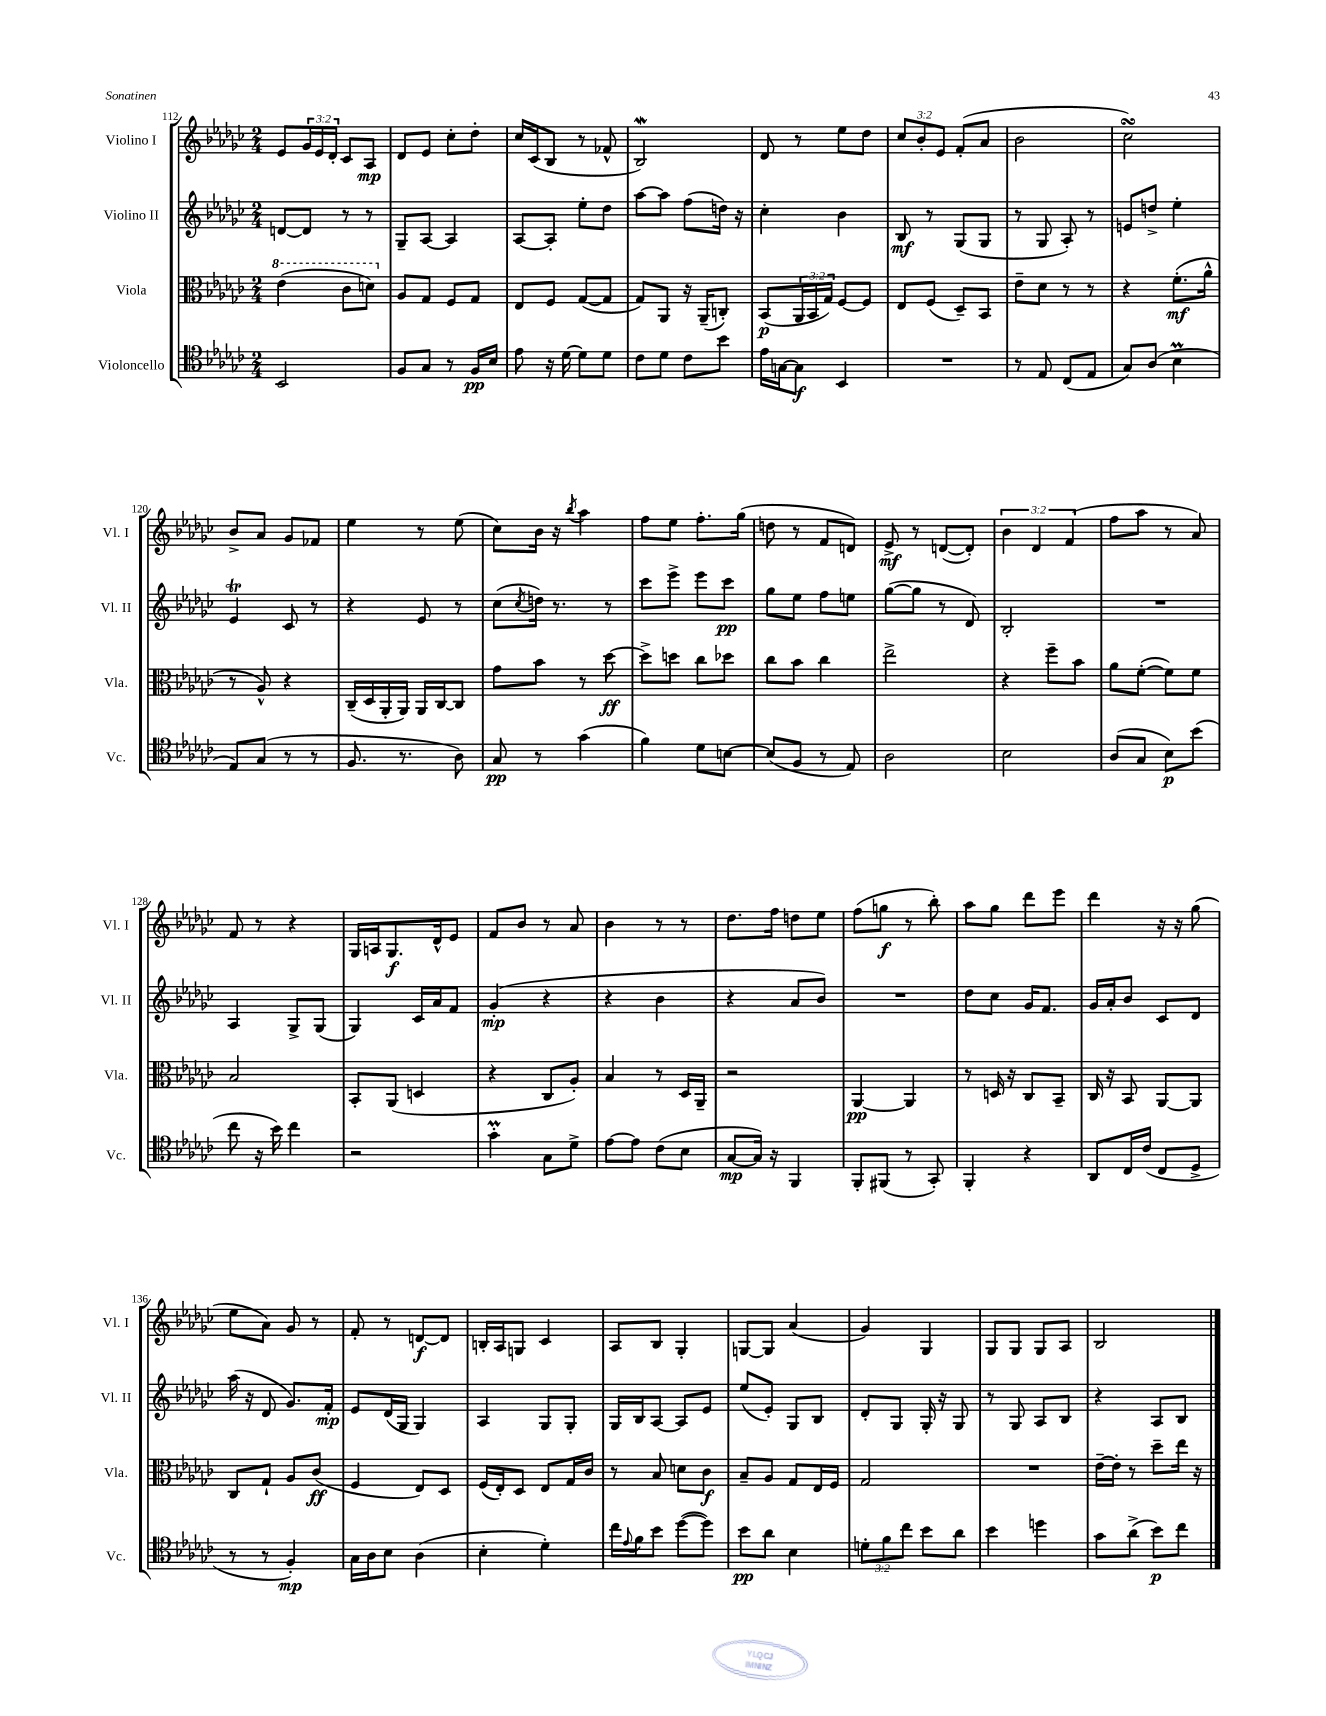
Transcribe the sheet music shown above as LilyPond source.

<<
\new StaffGroup <<
\new Staff = "s0" \with { instrumentName = "Violino I" shortInstrumentName = "Vl. I" } {
    \clef treble \key ges \major \numericTimeSignature \time 2/4 \override Staff.TupletNumber.text = #tuplet-number::calc-fraction-text
    ees'8 \tuplet 3/2 { ges'16 ees'16 des'16-. } ces'8 aes8\mp |
    des'8 ees'8 ces''8-. des''8-. |
    ces''16 ces'16( bes8 r8 fes'8-^ |
    bes2\mordent) |
    des'8 r8 ees''8 des''8 |
    \tuplet 3/2 { ces''8 bes'8-. ees'8 } f'8-.( aes'8 |
    bes'2 |
    ces''2\turn) |
    bes'8-> aes'8 ges'8 fes'8 |
    ees''4 r8 ees''8( |
    ces''8) bes'16 r16 \acciaccatura { bes''8 } aes''4 |
    f''8 ees''8 f''8.-. ges''16( |
    d''8 r8 f'8 d'8) |
    ees'8->\mf r8 d'8~( d'8-.) |
    \tuplet 3/2 { bes'4 des'4 f'4( } |
    f''8 aes''8 r8 aes'8) |
    f'8 r8 r4 |
    ges16 a16 ges8.\f des'16-^ ees'8 |
    f'8 bes'8 r8 aes'8 |
    bes'4 r8 r8 |
    des''8. f''16 d''8 ees''8 |
    f''8( g''8\f r8 bes''8-.) |
    aes''8 ges''8 des'''8 ees'''8 |
    des'''4 r16 r16 ges''8( |
    ees''8 aes'8) ges'8 r8 |
    f'8-. r8 d'8~\f d'8 |
    b16-. aes16 g8 ces'4 |
    aes8 bes8 ges4-. |
    g8~ g8 aes'4( |
    ges'4) ges4 |
    ges8 ges8 ges8 aes8 |
    bes2 \bar "|." |
}
\new Staff = "s1" \with { instrumentName = "Violino II" shortInstrumentName = "Vl. II" } {
    \clef treble \key ges \major \numericTimeSignature \time 2/4
    d'8~ d'8 r8 r8 |
    ges8-- aes8~ aes4 |
    aes8~ aes8-. ees''8-. des''8 |
    aes''8~ aes''8 f''8( d''16) r16 |
    ces''4-. bes'4 |
    bes8\mf r8 ges8( ges8 |
    r8 ges8 aes8-.) r8 |
    e'8 d''8-> ees''4-. |
    ees'4\trill ces'8 r8 |
    r4 ees'8 r8 |
    ces''8( \acciaccatura { ces''8 } d''16) r8. r8 |
    ces'''8 ees'''8-> ees'''8 ces'''8\pp |
    ges''8 ees''8 f''8 e''8 |
    ges''8~( ges''8 r8 des'8) |
    bes2-. |
    R2 |
    aes4 ges8-> ges8( |
    ges4) ces'16 aes'16 f'8 |
    ges'4-.\mp( r4 |
    r4 bes'4 |
    r4 aes'8 bes'8) |
    R2 |
    des''8 ces''8 ges'16 f'8. |
    ges'16 aes'16-. bes'8 ces'8 des'8 |
    aes''16( r16 des'8 ges'8.) f'16-.\mp |
    ees'8 des'16( ges16 ges4) |
    aes4 ges8 ges8-. |
    ges16 bes16 aes8~ aes8 ees'8 |
    ees''8( ees'8-.) ges8 bes8 |
    des'8-. ges8 ges16-. r16 ges8 |
    r8 ges8 aes8 bes8 |
    r4 aes8 bes8 \bar "|." |
}
\new Staff = "s2" \with { instrumentName = "Viola" shortInstrumentName = "Vla." } {
    \clef alto \key ges \major \numericTimeSignature \time 2/4 \override Staff.TupletNumber.text = #tuplet-number::calc-fraction-text
    \ottava #1 ees''4( ces''8 d''8) \ottava #0 |
    aes8 ges8 f8 ges8 |
    ees8 f8 ges8~( ges8 |
    ges8) aes,8 r16 aes,16--( c8-.) |
    bes,8\p( \tuplet 3/2 { aes,16 bes,16 ges16) } f8~ f8 |
    ees8 f8( des8--) bes,8 |
    ees'8-- des'8 r8 r8 |
    r4 f'8.-.\mf( aes'16-^ |
    r8 aes8-^) r4 |
    ces16--( des16 aes,16-. aes,16) aes,16 ces16~ ces8 |
    ges'8 bes'8 r8 des''8~\ff |
    des''8-> d''8 ces''8 des''8 |
    ces''8 bes'8 ces''4 |
    ees''2-> |
    r4 f''8-- bes'8 |
    aes'8 f'8~-.( f'8) f'8 |
    bes2 |
    bes,8-. aes,8( d4 |
    r4 ces8 aes8-.) |
    bes4 r8 des16 aes,16-- |
    r2 |
    aes,4~\pp aes,4 |
    r8 d16 r16 ces8 bes,8-- |
    ces16 r16 bes,8 aes,8~ aes,8 |
    ces8 ges8-! aes8 ces'8\ff( |
    f4 ees8) des8 |
    f16( ees16-.) des8 ees8 ges16 ces'16 |
    r8 bes8 d'8 ces'8\f |
    bes8-- aes8 ges8 ees16 f16 |
    ges2 |
    R2 |
    ees'16~-- ees'16-. r8 des''8-- ees''16 r16 \bar "|." |
}
\new Staff = "s3" \with { instrumentName = "Violoncello" shortInstrumentName = "Vc." } {
    \clef tenor \key ges \major \numericTimeSignature \time 2/4 \override Staff.TupletNumber.text = #tuplet-number::calc-fraction-text
    bes,2 |
    f8 ges8 r8 f16\pp bes16 |
    ees'8 r16 des'16~ des'8 des'8 |
    ces'8 des'8 ces'8 bes'8 |
    ees'16 g16~ g8\f bes,4 |
    R2 |
    r8 ees8 ces8( ees8 |
    ges8) aes8( bes4\prall |
    ees8) ges8( r8 r8 |
    f8. r8. aes8) |
    ges8\pp r8 ges'4( |
    f'4) des'8 b8~ |
    b8( f8 r8 ees8) |
    aes2 |
    bes2 |
    aes8( ges8 bes8\p) bes'8( |
    ces''8 r16 bes'16) ces''4 |
    r2 |
    ges'4-.\prall ges8 des'8-> |
    ees'8~ ees'8 ces'8( bes8 |
    ges8~\mp ges16) r16 f,4 |
    f,8-. fis,8( r8 ges,8-.) |
    f,4-. r4 |
    aes,8 ces16 ces'16( ces8 des8-> |
    r8 r8 f4-.\mp) |
    ges16 aes16 bes8 aes4( |
    bes4-. des'4-.) |
    ces''16 \appoggiatura { ees'8 } f'16 bes'8 des''8~( des''8) |
    bes'8\pp aes'8 bes4 |
    \tuplet 3/2 { d'8-. f'8 ces''8 } bes'8 aes'8 |
    bes'4 d''4 |
    ges'8 aes'8->( bes'8\p) ces''8 \bar "|." |
}
>>
>>
\layout { \context { \Score currentBarNumber = #112 } }
